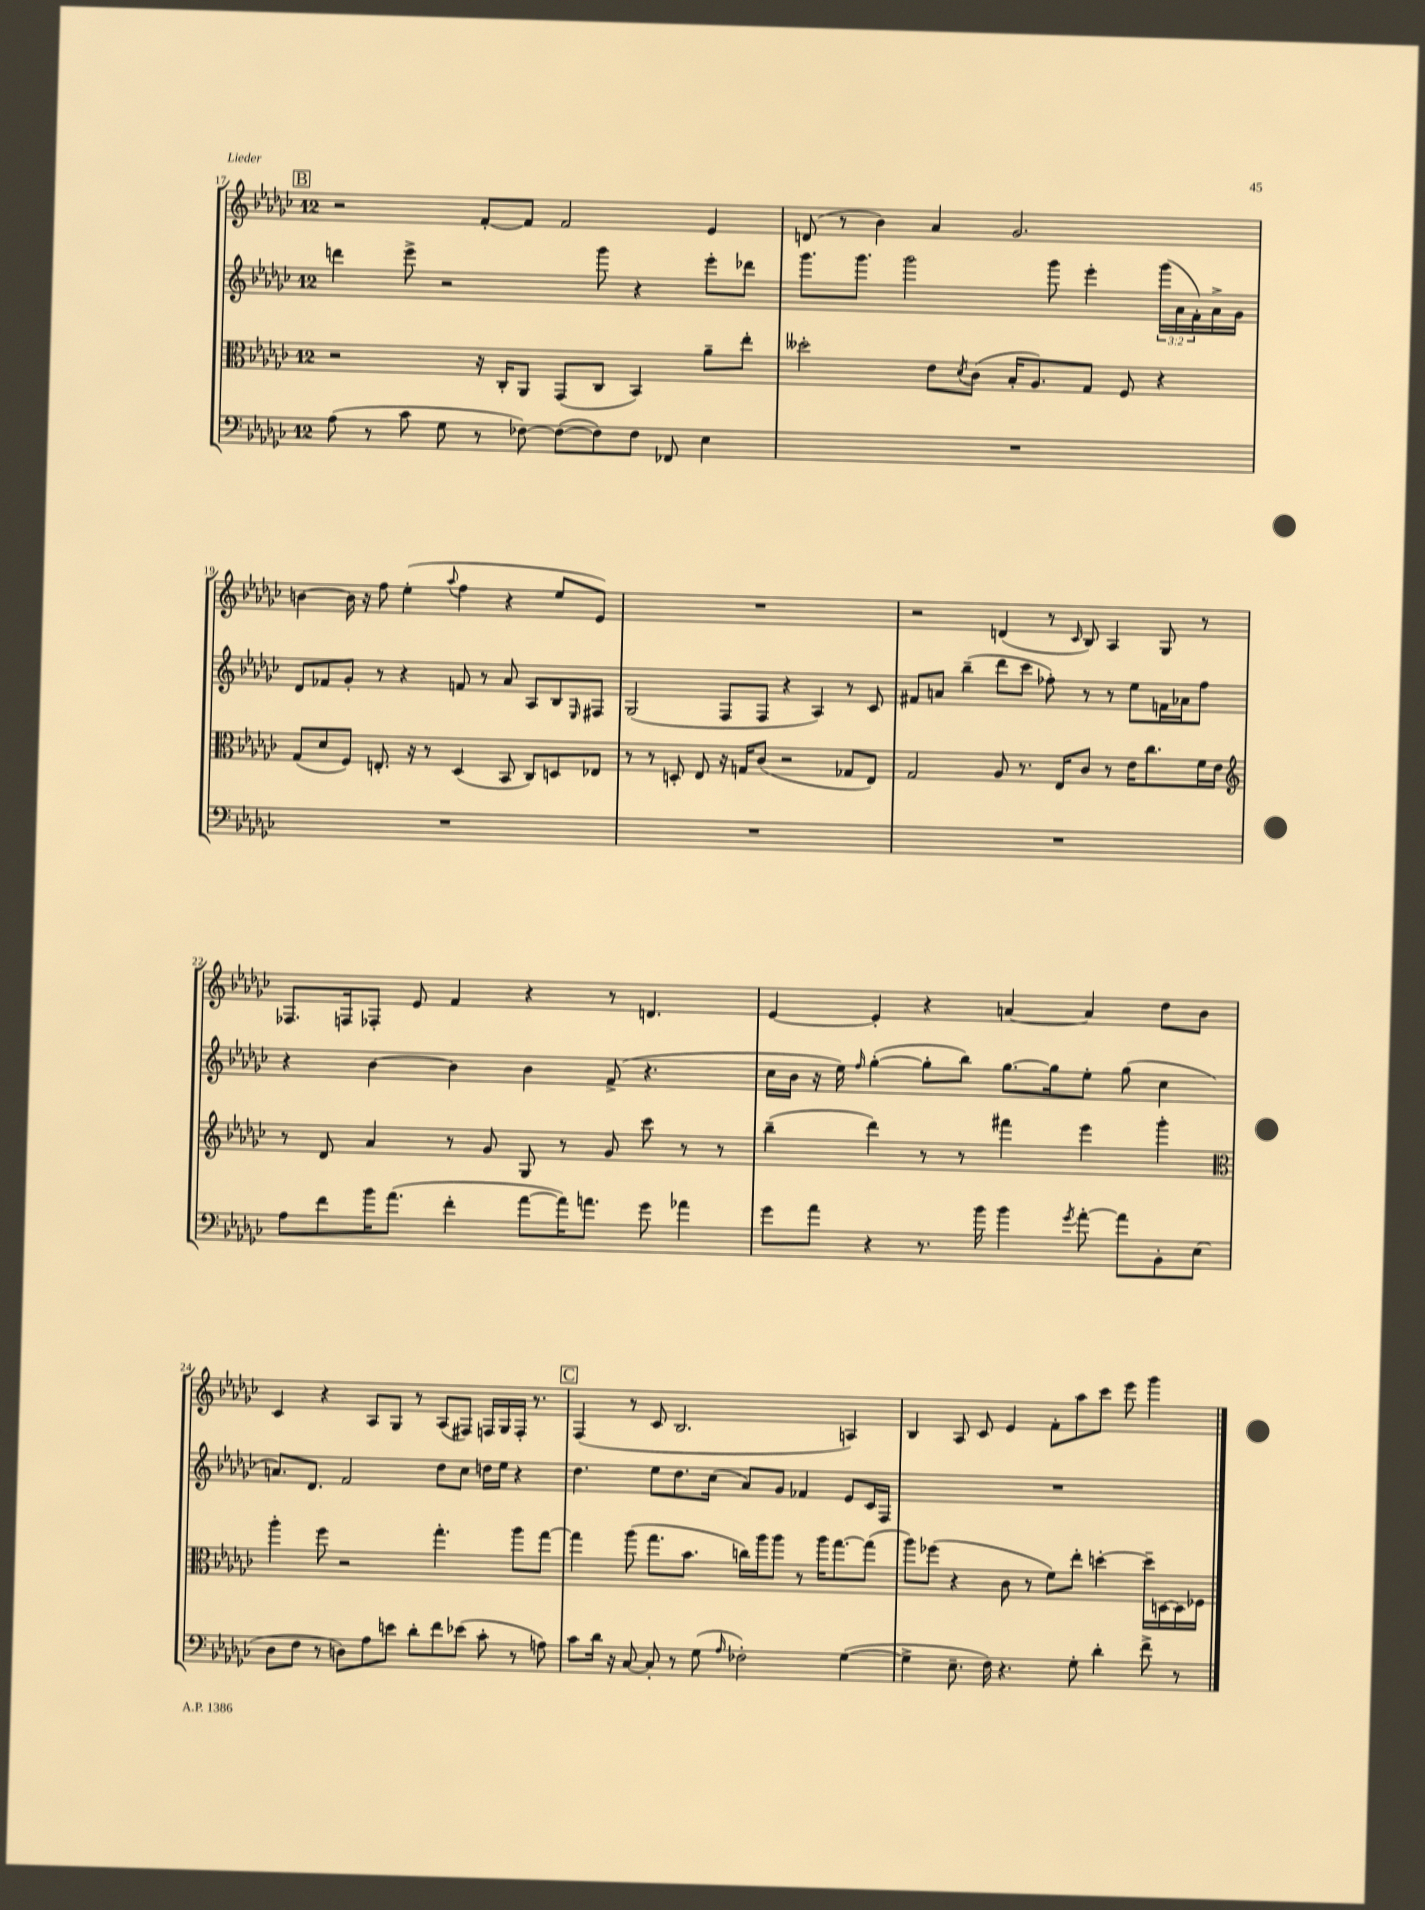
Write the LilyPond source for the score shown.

<<
\new StaffGroup <<
\new Staff = "s0" {
    \clef treble \key ges \major \once \override Staff.TimeSignature.style = #'single-digit \time 12/8
    \mark \markup { \box "B" } r2 f'8~-. f'8 f'2 ees'4 |
    d'8( r8 bes'4) aes'4 ges'2. |
    b'4~ b'16 r16 f''8 ees''4-.( \appoggiatura { aes''8 } f''4 r4 ees''8 ees'8) |
    R1. |
    r2 d'4( r8 \grace { ces'16 } bes8) aes4 ges8 r8 |
    fes8. f16 fes8-. ees'8 f'4 r4 r8 d'4. |
    ees'4~ ees'4-. r4 a'4~ a'4 des''8 bes'8 |
    ces'4 r4 aes8 ges8 r8 aes8( fis8) f16 ges16 f16-. r8. |
    \mark \markup { \box "C" } f4( r8 ces'8 bes2. a4) |
    bes4 aes8 ces'8 ees'4 f'8-. aes''8 ces'''8 ees'''8 ges'''4 \bar "|." |
}
\new Staff = "s1" {
    \clef treble \key ges \major \once \override Staff.TimeSignature.style = #'single-digit \time 12/8 \override Staff.TupletNumber.text = #tuplet-number::calc-fraction-text
    \mark \markup { \box "B" } d'''4 ees'''8-> r2 ges'''8 r4 ees'''8-. des'''8 |
    ges'''8. ges'''8. ges'''2 ges'''8 ees'''4-. \tuplet 3/2 { ges'''16( aes'16 f'16-.) } aes'16-> ges'16 |
    des'8 fes'8 ges'8-. r8 r4 f'8 r8 aes'8 aes8 bes8 \grace { ees16 } fis8 |
    ges2( f8 f8 r4 aes4) r8 ces'8 |
    fis'8 a'8 bes''4--( des'''8 ces'''8 fes''8-.) r8 r8 ees''8 f'16 aes'16 fes''8 |
    r4 bes'4~ bes'4 bes'4 f'8->( r4. |
    ces''16 bes'16 r16 ees''16) \grace { f''16 } ges''4~-.( ges''8-. bes''8) ges''8.~ ges''16 ees''8-. ges''8( ces''4 |
    a'8.) des'8. f'2 des''8 ces''8 d''16 ees''16 r4 |
    \mark \markup { \box "C" } des''4. ees''8 des''8. ces''16( aes'8) ges'8 fes'4 ees'8 ces'16 f16 |
    R1. \bar "|." |
}
\new Staff = "s2" {
    \clef alto \key ges \major \once \override Staff.TimeSignature.style = #'single-digit \time 12/8
    \mark \markup { \box "B" } r2 r16 ces16-. aes,8 ges,8( ces8 bes,4) aes'8-- ees''8-. |
    deses''2-. ees'8 \acciaccatura { des'8 } ces'8( bes16-. aes8.) ges8 f8 r4 |
    ges8( des'8 f8) e8.-. r16 r8 des4( bes,8 ces8) d8 ees8 |
    r8 r8 d8-. ees8 r16 g16 ces'8( r2 ges8 ees8) |
    ges2 aes8 r8. ees16 ces'8 r8 ees'16 ces''8. f'16 ees'16 |
    \clef treble r8 des'8 aes'4 r8 ges'8 ges8 r8 ges'8 ces'''8 r8 r8 |
    bes''4--( des'''4) r8 r8 fis'''4 ees'''4 ges'''4-. |
    \clef alto aes''4-. f''8 r2 ges''4.-. aes''8 ges''8~ |
    \mark \markup { \box "C" } ges''4 aes''8( ges''8. bes'8. c''16) aes''16 aes''8 r8 aes''16 ges''8.~ ges''8( |
    aes''8) fes''8( r4 ces'8 r8 f'8) ees''8-. d''4~-. d''16-- d16~ d16 fes16 \bar "|." |
}
\new Staff = "s3" {
    \clef bass \key ges \major \once \override Staff.TimeSignature.style = #'single-digit \time 12/8
    \mark \markup { \box "B" } aes8( r8 ces'8 ges8 r8 fes8~) fes8~( fes8) fes8 fes,8 ees4 |
    R1. |
    R1. |
    R1. |
    R1. |
    aes8 f'8 bes'16 aes'8.( f'4-. aes'8~ aes'16) a'8. ges'8 aes'4 |
    ges'8 aes'8 r4 r8. bes'16 bes'4 \acciaccatura { ges'8 } aes'8~-. aes'8 bes,8-. ees8( |
    des8 f8 r8 d8) aes8 e'8 des'8-. f'8 ees'8( ces'8-. r8 a8) |
    \mark \markup { \box "C" } ces'8 des'16 r16 ces8~ ces8-. r8 ges8( \grace { aes16 } fes2-.) ges4~( |
    ges4-> ees8.-- f16) r4. ges8-. des'4-. f'8-> r8 \bar "|." |
}
>>
>>
\layout { \context { \Score currentBarNumber = #17 } }
